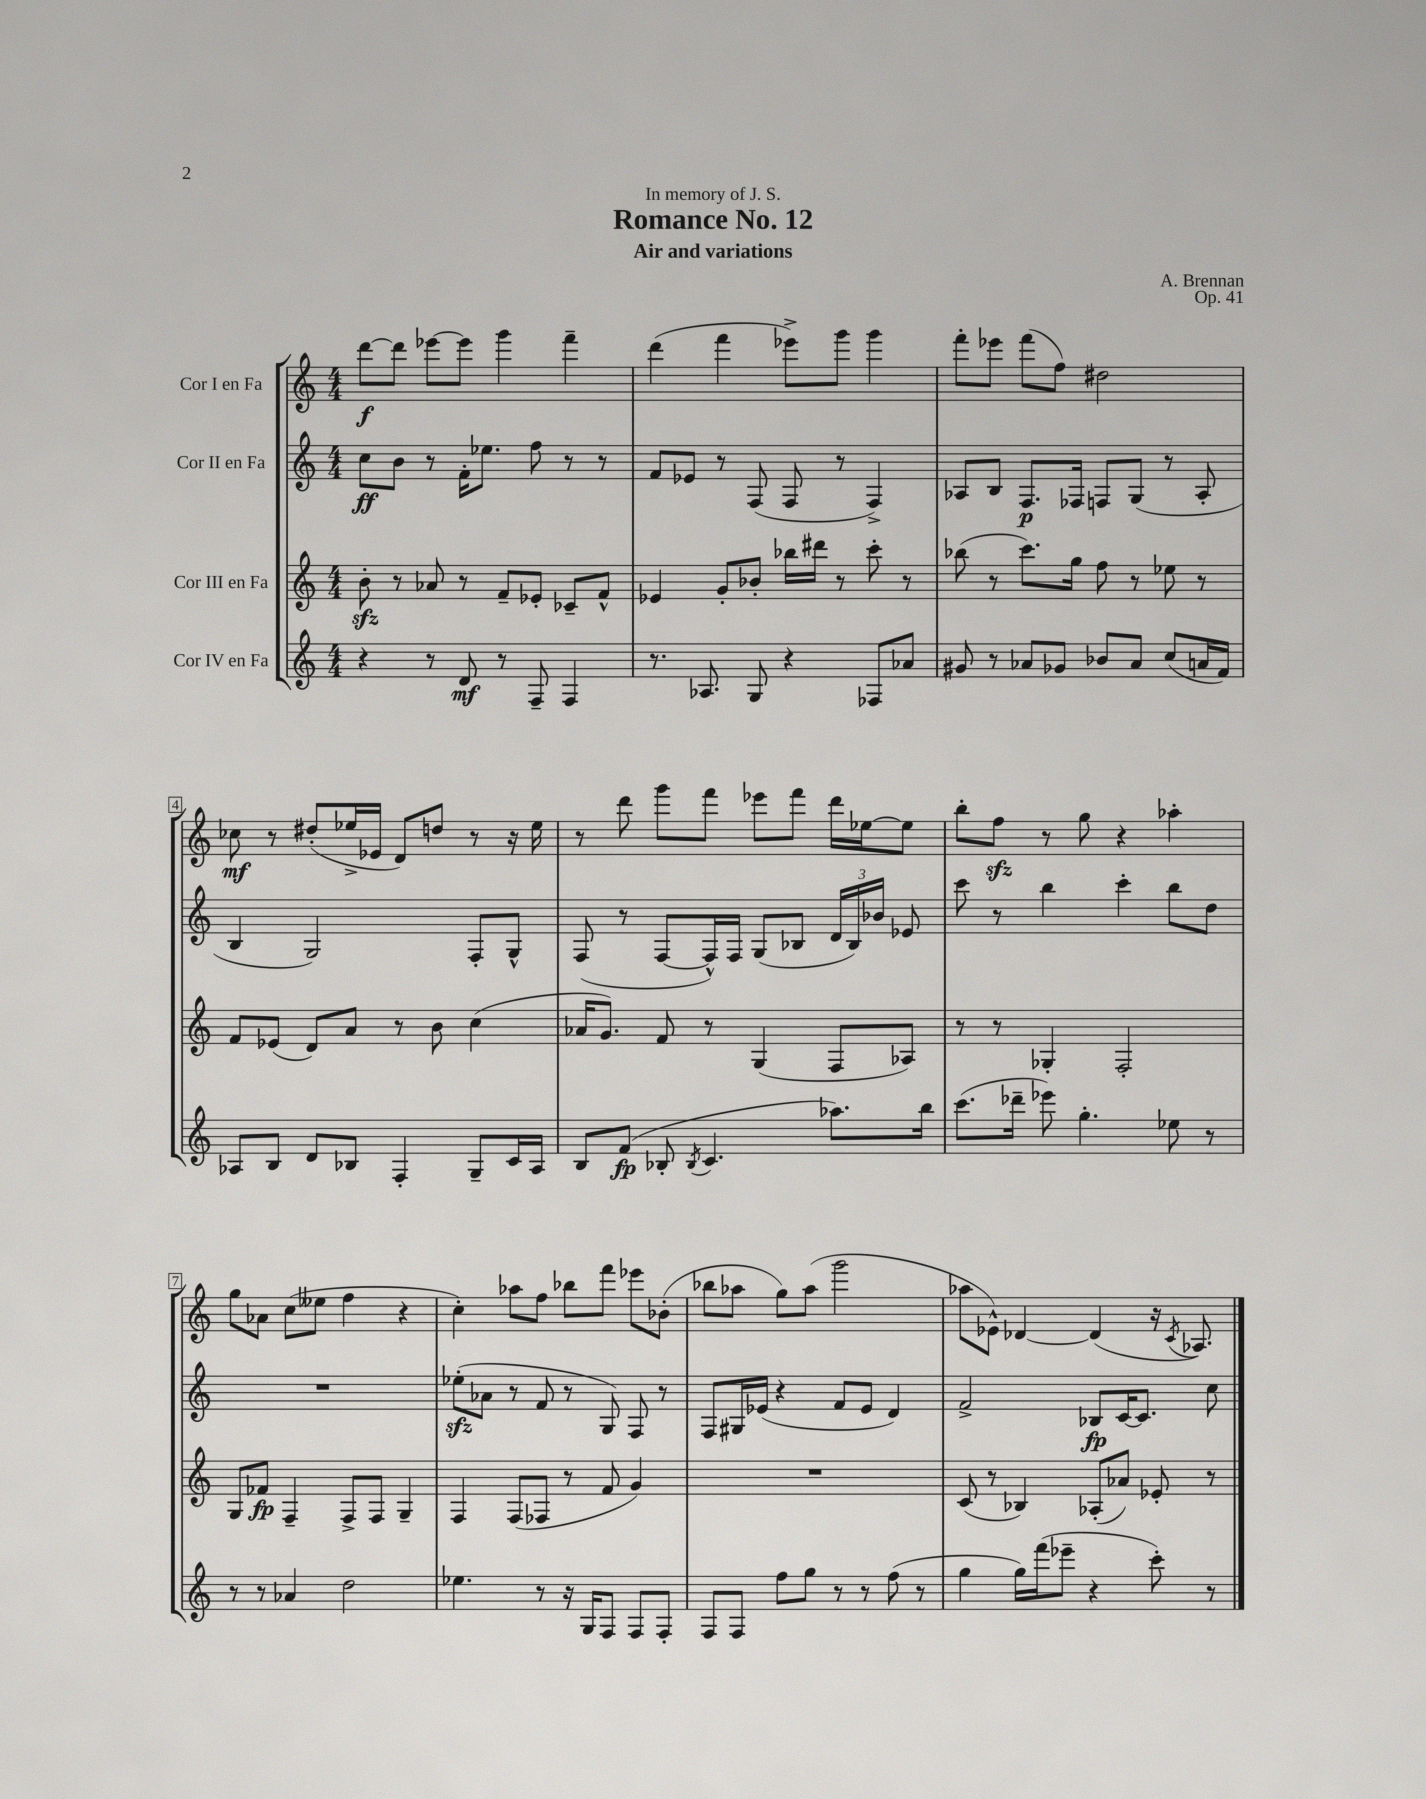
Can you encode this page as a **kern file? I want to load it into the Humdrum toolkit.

**kern	**kern	**kern	**kern
*staff4	*staff3	*staff2	*staff1
*clefG2	*clefG2	*clefG2	*clefG2
*k[]	*k[]	*k[]	*k[]
*M4/4	*M4/4	*M4/4	*M4/4
4r	8b'\	8cc\L	[8ddd\L
.	8r	8b\J	8ddd\]J
8r	8a-/	8r	[8eee-\L
8d/	8r	16f'\LK	8eee-\]J
.	.	8.ee-\J	.
8r	8f~/L	.	4ggg\
8F~/	8e-'/J	8ff\	.
4F/	8c-~/L	8r	4fff~\
.	8f^^/J	8r	.
=	=	=	=
8.r	4e-/	8f/L	(4ddd\
.	.	8e-/J	.
8.A-/	.	.	.
.	8g'/L	8r	4fff\
8G/	8b-'/J	(8F/	.
4r	16bb-\LL	8F/	8eee-^\L)
.	16ddd#\JJ	.	.
.	8r	8r	8ggg\J
8F-/L	8ccc'\	4F^/)	4ggg\
8a-/J	8r	.	.
=	=	=	=
8g#/	(8bb-\	8A-/L	8fff'\L
8r	8r	8B/J	8eee-\J
8a-/L	8.ccc\L)	8.F/L	(8fff\L
8g-/J	.	.	8ff\J)
.	16gg\Jk	16F-/Jk	.
8b-/L	8ff\	8F/L	2dd#\
8a-/J	8r	(8G/J	.
(8cc/L	8ee-\	8r	.
16a/L	8r	8A-'/	.
16f/JJ)	.	.	.
=	=	=	=
8A-/L	8f/L	4B/	8cc-\
8B/J	(8e-/J	.	8r
8d/L	8d/L)	2G/)	(8dd#'/L
8B-/J	8a/J	.	16ee-^/L
.	.	.	16e-/JJ
4F'/	8r	.	8d/L)
.	8b\	.	8dd/J
8G~/L	(4cc\	8F'/L	8r
16c/L	.	8G^^/J	16r
16A-/JJ	.	.	16ee-\
=	=	=	=
8B/L	16a-/LK	(8F/	8r
.	8.g/J)	.	.
(8f/J	.	8r	8ddd\
8B-'/	8f/	[8F/L	8ggg\L
8qB-/	.	.	.
4.c/	8r	16F^^/]L)	8fff\J
.	.	16F/JJ	.
.	(4G/	(8G/L	8eee-\L
.	.	8B-/J	8fff\J
8.aa-\L)	8F/L	24d/LL	16ddd\LL
.	.	24B-/)	.
.	.	.	[16ee-\J
.	.	24b-/JJ	.
.	8A-/J)	8e-/	8ee-\]J
16bb\Jk	.	.	.
=	=	=	=
(8.ccc\L	8r	8ccc\	8bb'\L
.	8r	8r	8ff\J
16ddd-~\Jk	.	.	.
8eee-\)	4G-'/	4bb\	8r
4.gg'\	.	.	8gg\
.	2F'/	4ccc'\	4r
8ee-\	.	8bb\L	4aa-'\
8r	.	8dd\J	.
=	=	=	=
8r	8G/L	1r	8gg\L
8r	8f-/J	.	8a-\J
4a-/	4F~/	.	(8cc\L
.	.	.	8ee--\J
2dd\	8F^/L	.	4ff\
.	8F/J	.	.
.	4G~/	.	4r
=	=	=	=
4.ee-\	4F/	(8ee-'\L	4cc'\)
.	.	8a-\J	.
.	(8F/L	8r	8aa-\L
8r	8F-/J	8f/	8ff\J
16r	8r	8r	8bb-\L
16G/LK	.	.	.
8F/J	8f/	8G/)	8fff\J
8F/L	4g/)	8F/	8eee-\L
8F'/J	.	8r	(8b-'\J
=	=	=	=
8F/L	1r	8F/L	8bb-\L
8F/J	.	16G#/L	8aa-\J
.	.	(16e-/JJ	.
8ff\L	.	4r	8gg\L)
8gg\J	.	.	(8aa-\J
8r	.	8f/L	2ggg\
8r	.	8e-/J	.
(8ff\	.	4d/)	.
8r	.	.	.
=	=	=	=
4gg\	(8c/	2f^/	8aa-\L
.	8r	.	8e-^^\J)
16gg\LL)	4B-/)	.	[4d-/
(16fff\J	.	.	.
8eee-~\J	.	.	.
4r	(8A-'/L	8B-/L	(4d-/]
.	8a-/J)	[16c/K	.
.	.	8.c/]J	.
8ccc'\)	8e-'/	.	16r
.	.	.	8qc/
.	.	.	8.A-/)
8r	8r	8cc\	.
==	==	==	==
*-	*-	*-	*-
